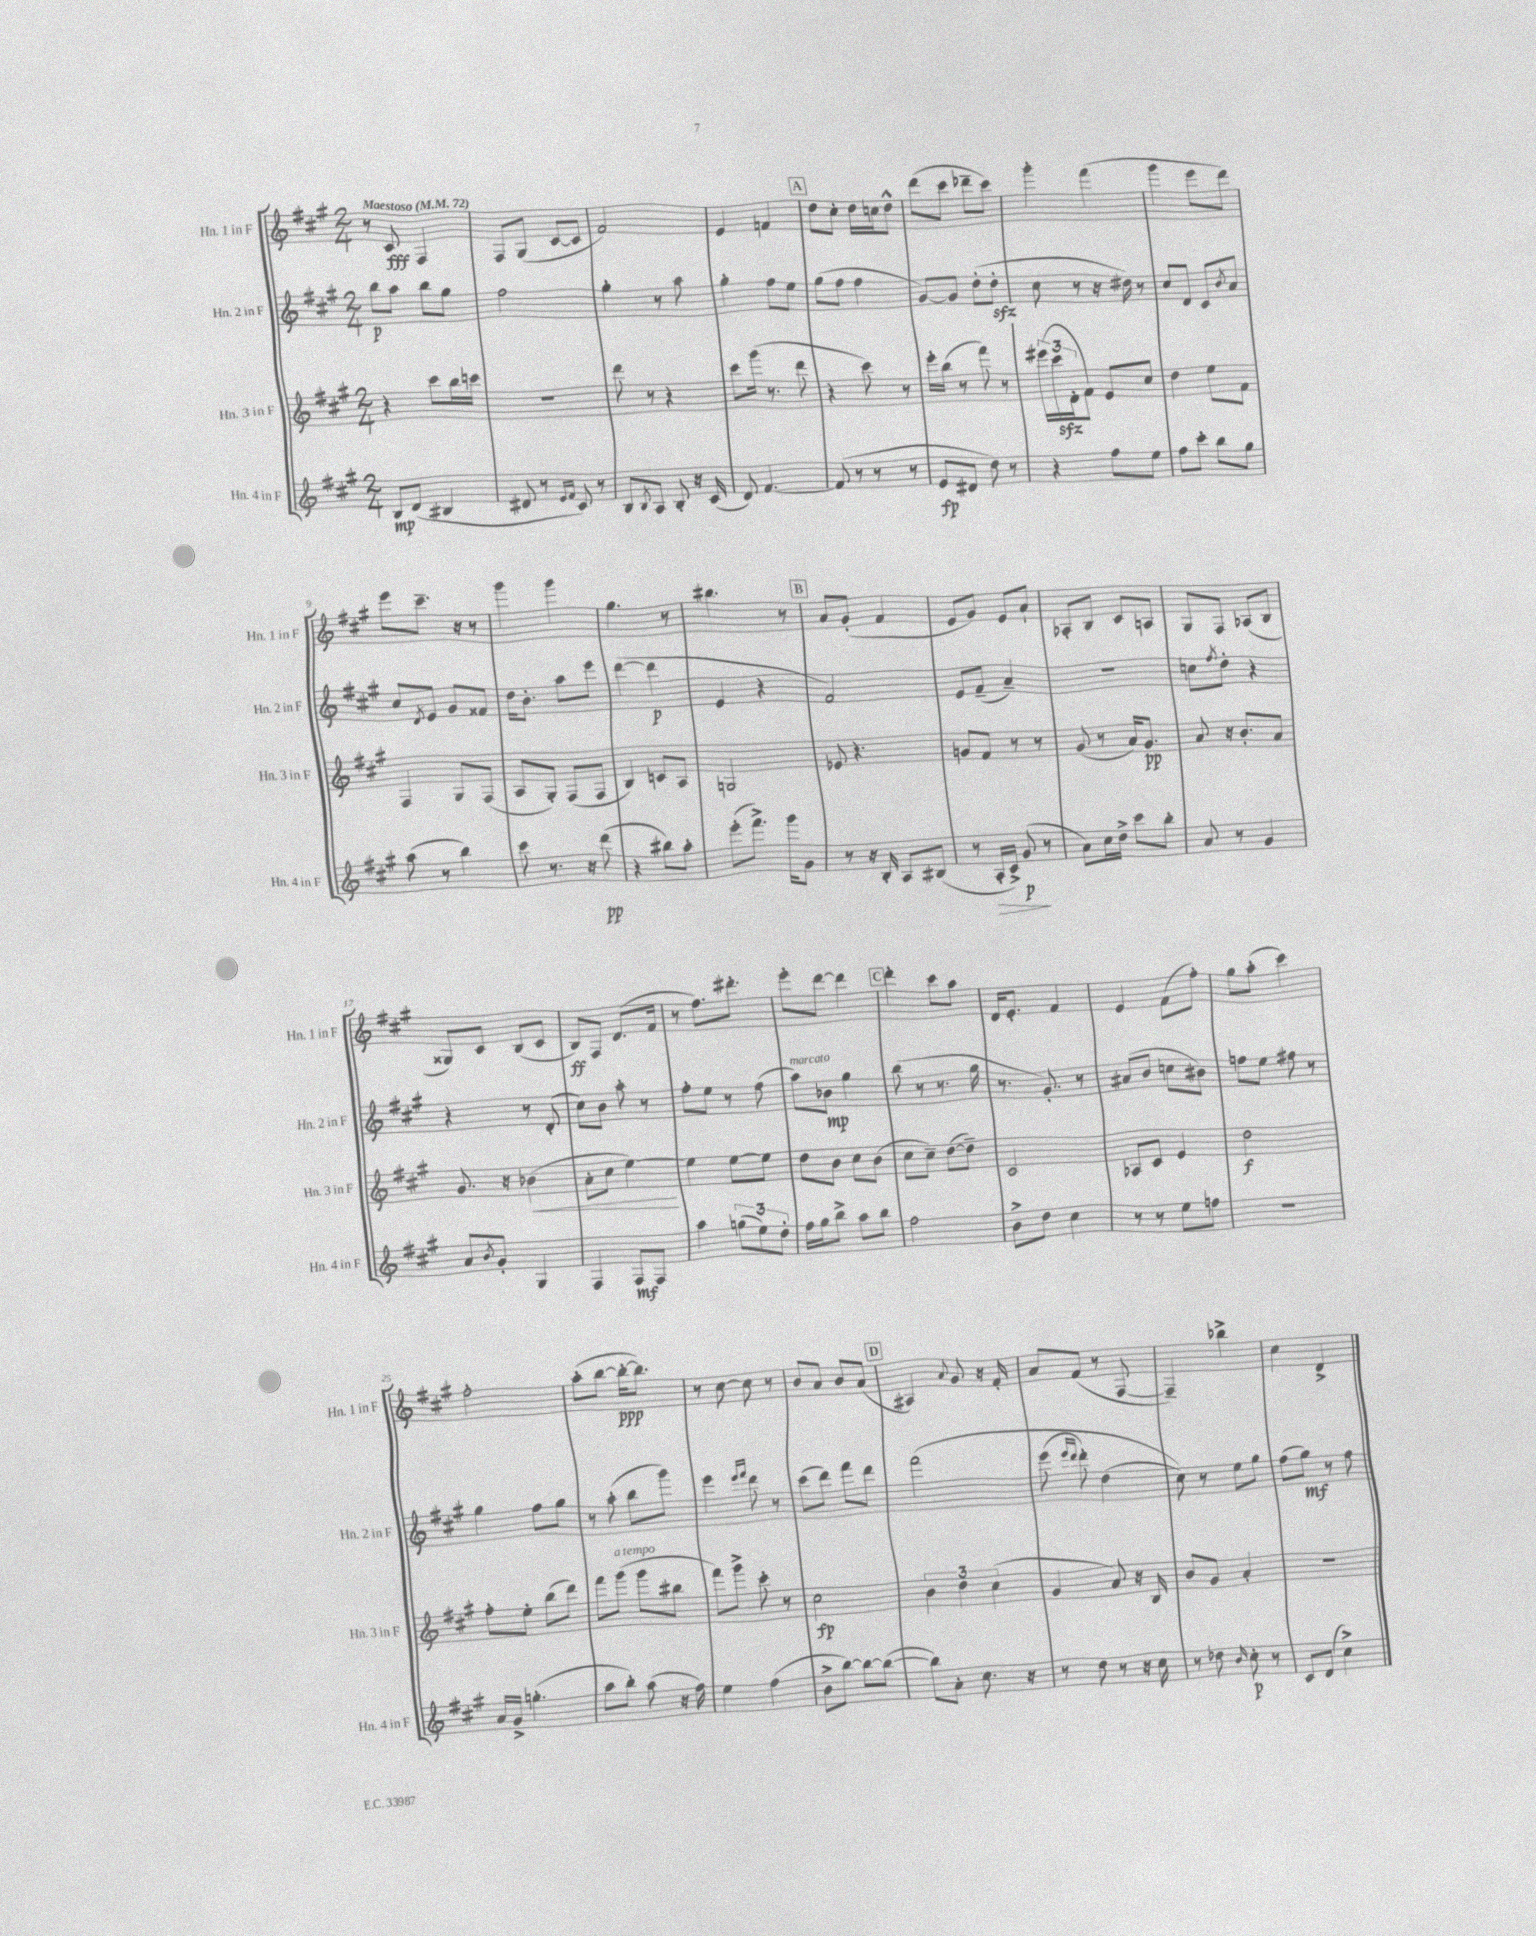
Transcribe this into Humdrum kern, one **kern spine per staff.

**kern	**dynam	**kern	**dynam	**kern	**dynam	**kern	**dynam
*part4	*part4	*part3	*part3	*part2	*part2	*part1	*part1
*staff4	*staff4	*staff3	*staff3	*staff2	*staff2	*staff1	*staff1
*I"Hn. 4 in F	*	*I"Hn. 3 in F	*	*I"Hn. 2 in F	*	*I"Hn. 1 in F	*
*I'Hn. 4 in F	*	*I'Hn. 3 in F	*	*I'Hn. 2 in F	*	*I'Hn. 1 in F	*
*clefG2	*	*clefG2	*	*clefG2	*	*clefG2	*
*k[f#c#g#]	*	*k[f#c#g#]	*	*k[f#c#g#]	*	*k[f#c#g#]	*
*M2/4	*	*M2/4	*	*M2/4	*	*M2/4	*
*MM72	*	*MM72	*	*MM72	*	*MM72	*
=1	=1	=1	=1	=1	=1	=1	=1
!	!	!	!	!	!	!LO:TX:a:B:t=Maestoso	!
8B/L	mp	4r	.	8bb\L	p	8r	.
(8d/J	.	.	.	8aa\J	.	8c#/	fff
4B#X/	.	8ccc#\L	.	8bb\L	.	4F#/	.
.	.	16bb\L	.	8gg#\J	.	.	.
.	.	16cccn\JJ	.	.	.	.	.
=2	=2	=2	=2	=2	=2	=2	=2
8d#X/	.	2r	.	2ff#\	.	8F#/L	.
8r	.	.	.	.	.	(8G#/J	.
16qqe/LL	.	.	.	.	.	.	.
16qqf#/JJ	.	.	.	.	.	.	.
8c#/)	.	.	.	.	.	[8c#/L	.
8r	.	.	.	.	.	8c#/J]	.
=3	=3	=3	=3	=3	=3	=3	=3
8B/L	.	8ddd\	.	4gg#'\	.	2f#/)	.
8qB/	.	.	.	.	.	.	.
8A/J	.	8r	.	.	.	.	.
8B'/	.	4r	.	8r	.	.	.
16r	.	.	.	8aa\	.	.	.
(16c#/	.	.	.	.	.	.	.
=4	=4	=4	=4	=4	=4	=4	=4
8d/)	.	8ccc#\L	.	4gg#'\	.	4e/	.
[4.f#/	.	(16ggg#\Jk	.	.	.	.	.
.	.	8.r	.	.	.	.	.
.	.	.	.	8ff#\L	.	4fn/	.
.	.	8ddd\	.	8ee\J	.	.	.
!!LO:REH:place=s1:t=A
=5	=5	=5	=5	=5	=5	=5	=5
(8f#/]	.	4r	.	(8gg#\L	.	8dd\L	.
8r	.	.	.	8ff#\J	.	8cc#'\J	.
8r	.	8ccc#\)	.	4ff#\	.	16dd\LL	.
.	.	.	.	.	.	16ccn\J	.
8r	.	8r	.	.	.	8dd^^\J	.
=6	=6	=6	=6	=6	=6	=6	=6
8e/L	fp	16eee'\LL	.	[8g#/L)	.	(8ddd\L	.
.	.	(16bb\JJ	.	.	.	.	.
8d#X/J	.	8r	.	8g#/J]	.	8ccc#\J	.
8dd\)	.	8fff#\)	.	(8dd'\L	.	8ddd-X~\L	.
8r	.	8r	.	8ddzz'\J	.	8ccc#\J)	.
=7	=7	=7	=7	=7	=7	=7	=7
4r	.	(24eee#X\LL	.	8cc#\	.	4ggg#'\	.
.	.	24ccc#zz\	.	.	.	.	.
.	.	24d'\J	.	.	.	.	.
.	.	8f#\J)	.	8r	.	.	.
8ff#\L	.	8e/L	.	16r	.	(4fff#\	.
.	.	.	.	16dd#X\)	.	.	.
8ee\J	.	8cc#/J	.	8r	.	.	.
=8	=8	=8	=8	=8	=8	=8	=8
8ff#\L	.	4dd\	.	8cc#/L	.	4ggg#\	.
8ccc#'\J	.	.	.	8d/J	.	.	.
8bb\L	.	8ee\L	.	8c#/L	.	8eee\L	.
.	.	.	.	8qb/	.	.	.
8gg#\J	.	8f#\J	.	8a/J	.	8ddd\J)	.
!!LO:LB:g=z
=9	=9	=9	=9	=9	=9	=9	=9
(8aa\	.	4F#/	.	8cc#/L	.	8eee\L	.
.	.	.	.	8qd/	.	.	.
8r	.	.	.	8e/J	.	8.ccc#~\J	.
4bb\)	.	8G#/L	.	8g#/L	.	.	.
.	.	.	.	.	.	16r	.
.	.	(8F#/J	.	8f##X/J	.	8r	.
=10	=10	=10	=10	=10	=10	=10	=10
8ccc#\	.	8A/L	.	16dd\KL	.	4ggg#\	.
.	.	.	.	8.b'\J	.	.	.
8.r	.	8G#'/J)	.	.	.	.	.
.	.	(8F#/L	.	8aa\L	.	4ggg#\	.
16r	.	.	.	.	.	.	.
(8ddd\	pp	8F#/J	.	8eee\J	.	.	.
=11	=11	=11	=11	=11	=11	=11	=11
4r	.	4B/)	.	([4ddd\	.	4.gg#\	.
8bb#X\L)	.	8cn/L	.	4ddd\]	p	.	.
8aa'\J	.	8A/J	.	.	.	8r	.
=12	=12	=12	=12	=12	=12	=12	=12
(8eee'\L	.	2Gn/	.	4e/	.	4.bb#X\	.
8.fff#^\J)	.	.	.	.	.	.	.
.	.	.	.	4r	.	.	.
16ggg#\KL	.	.	.	.	.	.	.
8g#\J	.	.	.	.	.	8r	.
!!LO:REH:place=s1:t=B
=13	=13	=13	=13	=13	=13	=13	=13
8r	.	8e-X/	.	2f#/)	.	8a/L	.
16r	.	4.r	.	.	.	(8g#'/J	.
16B'/	.	.	.	.	.	.	.
8A/L	.	.	.	.	.	4f#/	.
(8B#X/J	.	.	.	.	.	.	.
=14	=14	=14	=14	=14	=14	=14	=14
8r	.	8gn/L	.	8e/L	.	8e/L	.
!	!LO:HP:b	!	!	!	!	!	!
16A'/LL	>	8f#/J	.	(8f#~/J	.	8g#/J)	.
16c#^/JJ)	.	.	.	.	.	.	.
(8g#/	p	8r	.	4a~/)	.	8e/L	.
8r	]	8r	.	.	.	8a`/J	.
=15	=15	=15	=15	=15	=15	=15	=15
8a\L)	.	(8g#/	.	2r	.	8A-X'/L	.
16cc#\L	.	8r	.	.	.	8B/J	.
16dd^\JJ	.	.	.	.	.	.	.
8ccc#\L	.	16a/KL)	.	.	.	8c#/L	.
.	.	8.g#/J	pp	.	.	.	.
8bb'\J	.	.	.	.	.	8An/J	.
=16	=16	=16	=16	=16	=16	=16	=16
8a/	.	8a/	.	8ccn\L	.	8G#/L	.
.	.	.	.	8qff#/	.	.	.
8r	.	16r	.	8dd'\J	.	8F#/J	.
.	.	8.b'/L	.	.	.	.	.
4g#/	.	.	.	4r	.	(8A-X/L	.
.	.	8a/J	.	.	.	8B/J	.
!!LO:LB:g=z
=17	=17	=17	=17	=17	=17	=17	=17
8a/L	.	8.g#/	.	4r	.	8G##X/L)	.
8qb/	.	.	.	.	.	.	.
8g#'/J	.	.	.	.	.	8c#/J	.
.	.	16r	.	.	.	.	.
!	!	!	!LO:HP:b	!	!	!	!
4G#/	.	(4b-X\	<	8r	.	(8B/L	.
.	.	.	.	(8d'/	.	8c#/J	.
=18	=18	=18	=18	=18	=18	=18	=18
4F#/	.	8a'\L	.	8cc#\L)	.	8B/L)	ff
.	.	8cc#\J	.	8b\J	.	8F#/J	.
8F#/L	mf	[4ee\)	.	8aa'\	.	(8.d/L	.
8F#/J	.	.	.	8r	.	.	.
.	.	.	.	.	.	16f#/Jk	.
.	.	.	[	.	.	.	.
=19	=19	=19	=19	=19	=19	=19	=19
4aa\	.	4ee\]	.	8ff#'\L	.	8r	.
.	.	.	.	8ee\J	.	8.ff#\L)	.
(12ggn\L	.	[8ee\L	.	8r	.	.	.
.	.	.	.	.	.	8.ddd#X'\J	.
12ee\)	.	.	.	.	.	.	.
.	.	8ee\J]	.	(8ff#\	.	.	.
12dd'\J	.	.	.	.	.	.	.
=20	=20	=20	=20	=20	=20	=20	=20
!	!	!	!	!LO:TX:a:i:t=marcato	!	!	!
16ff#\LL	.	8dd\L	.	8aa\L)	.	8eee'\L	.
16gg#\J	.	.	.	.	.	.	.
8bb^\J	.	8b\J	.	8b-X\J	mp	[8ddd\J	.
8aa\L	.	8cc#\L	.	4gg#\	.	4ddd\]	.
8bb\J	.	(8b\J	.	.	.	.	.
!!LO:REH:place=s1:t=C
=21	=21	=21	=21	=21	=21	=21	=21
2ff#\	.	8cc#\L	.	(8bb\	.	4ddd'\	.
.	.	8cc#~\J)	.	8r	.	.	.
.	.	([8dd\L	.	8.r	.	8ccc#\L	.
.	.	8dd~\J])	.	.	.	8aa\J	.
.	.	.	.	16gg#\	.	.	.
=22	=22	=22	=22	=22	=22	=22	=22
8b^\L	.	2c#/	.	8.r	.	16d/KL	.
.	.	.	.	.	.	8.e'/J	.
8dd\J	.	.	.	.	.	.	.
.	.	.	.	8.g#'/)	.	.	.
4cc#\	.	.	.	.	.	4f#/	.
.	.	.	.	8r	.	.	.
=23	=23	=23	=23	=23	=23	=23	=23
8r	.	8A-X/L	.	(8a#X/L	.	4e/	.
8r	.	8c#/J	.	8b/J	.	.	.
8ee\L	.	4e/	.	8ccn\L	.	(8f#\L	.
8ffn\J	.	.	.	8b#X\J)	.	8ff#'\J)	.
=24	=24	=24	=24	=24	=24	=24	=24
2r	.	2dd\	f	8ffn\L	.	8gg#\L	.
.	.	.	.	8ee\J	.	(8aa'\J	.
.	.	.	.	8ff#X\	.	4ccc#\)	.
.	.	.	.	8r	.	.	.
!!LO:LB:g=z
=25	=25	=25	=25	=25	=25	=25	=25
16a/LL	.	8ff#'\L	.	4gg#\	.	2ff#'\	.
16g#^/JJ	.	.	.	.	.	.	.
(4.ggn'\	.	8ee'\J	.	.	.	.	.
.	.	(8bb\L	.	8ff#\L	.	.	.
.	.	8ddd\J)	.	8gg#\J	.	.	.
=26	=26	=26	=26	=26	=26	=26	=26
8aa\L	.	8fff#\L	.	8r	.	(8aa'\L	.
!	!	!LO:TX:a:i:t=a tempo	!	!	!	!	!
8bb'\J)	.	(8ggg#\J	.	(8aa'\	.	[8bb\J	.
(8aa\	.	8ggg#\L	.	8bb\L	.	16bb'\KL_	ppp
.	.	.	.	.	.	8.bb\J])	.
16r	.	8bb#X\J	.	8ggg#\J)	.	.	.
16ff#\)	.	.	.	.	.	.	.
=27	=27	=27	=27	=27	=27	=27	=27
4ee\	.	8fff#\L)	.	4eee\	.	8r	.
.	.	8ggg#^\J	.	.	.	[8cc#\	.
.	.	.	.	16qqeee/LL	.	.	.
.	.	.	.	16qqfff#/JJ	.	.	.
(4ff#\	.	8ccc#'\	.	8ddd\	.	8cc#\]	.
.	.	8r	.	8r	.	8r	.
=28	=28	=28	=28	=28	=28	=28	=28
8b^\L	.	2cc#\	fp	(8ccc#\L	.	8b/L	.
[8bb\J)	.	.	.	8ddd\J)	.	8a/J	.
8bb\L_	.	.	.	8fff#\L	.	8b/L	.
(8bb\J_	.	.	.	8ddd\J	.	(8a/J	.
!!LO:REH:place=s1:t=D
=29	=29	=29	=29	=29	=29	=29	=29
8bb\L])	.	6b\	.	(2fff#\	.	4A#X/)	.
8a'\J	.	.	.	.	.	.	.
.	.	6dd\	.	.	.	.	.
.	.	.	.	.	.	8qqa/	.
8.cc#\	.	.	.	.	.	8g#/	.
.	.	(6cc#\	.	.	.	.	.
.	.	.	.	.	.	16r	.
16r	.	.	.	.	.	16f#'/	.
=30	=30	=30	=30	=30	=30	=30	=30
8r	.	4g#/	.	(8eee\	.	8a/L	.
.	.	.	.	16qqeee/LL	.	.	.
.	.	.	.	16qqddd/JJ	.	.	.
8dd\	.	.	.	8ddd'\)	.	(8f#/J	.
8r	.	8a/)	.	(4dd\	.	8r	.
16r	.	16r	.	.	.	[8F#/	.
16cc#\	.	16B/	.	.	.	.	.
=31	=31	=31	=31	=31	=31	=31	=31
8r	.	8b/L	.	8cc#\))	.	4F#~/])	.
8dd-X\	.	8g#/J	.	8r	.	.	.
16qqb/	.	.	.	.	.	.	.
8cc#'\	p	4a'/	.	8ee\L	.	4bb-X^\	.
8r	.	.	.	8gg#\J	.	.	.
=32	=32	=32	=32	=32	=32	=32	=32
8c#/L	.	2r	.	(8ff#\L	.	4cc#\	.
(8d/J	.	.	.	8gg#\J)	mf	.	.
4cc#^\)	.	.	.	8r	.	4d^/	.
.	.	.	.	8ff#\	.	.	.
==	==	==	==	==	==	==	==
*-	*-	*-	*-	*-	*-	*-	*-
